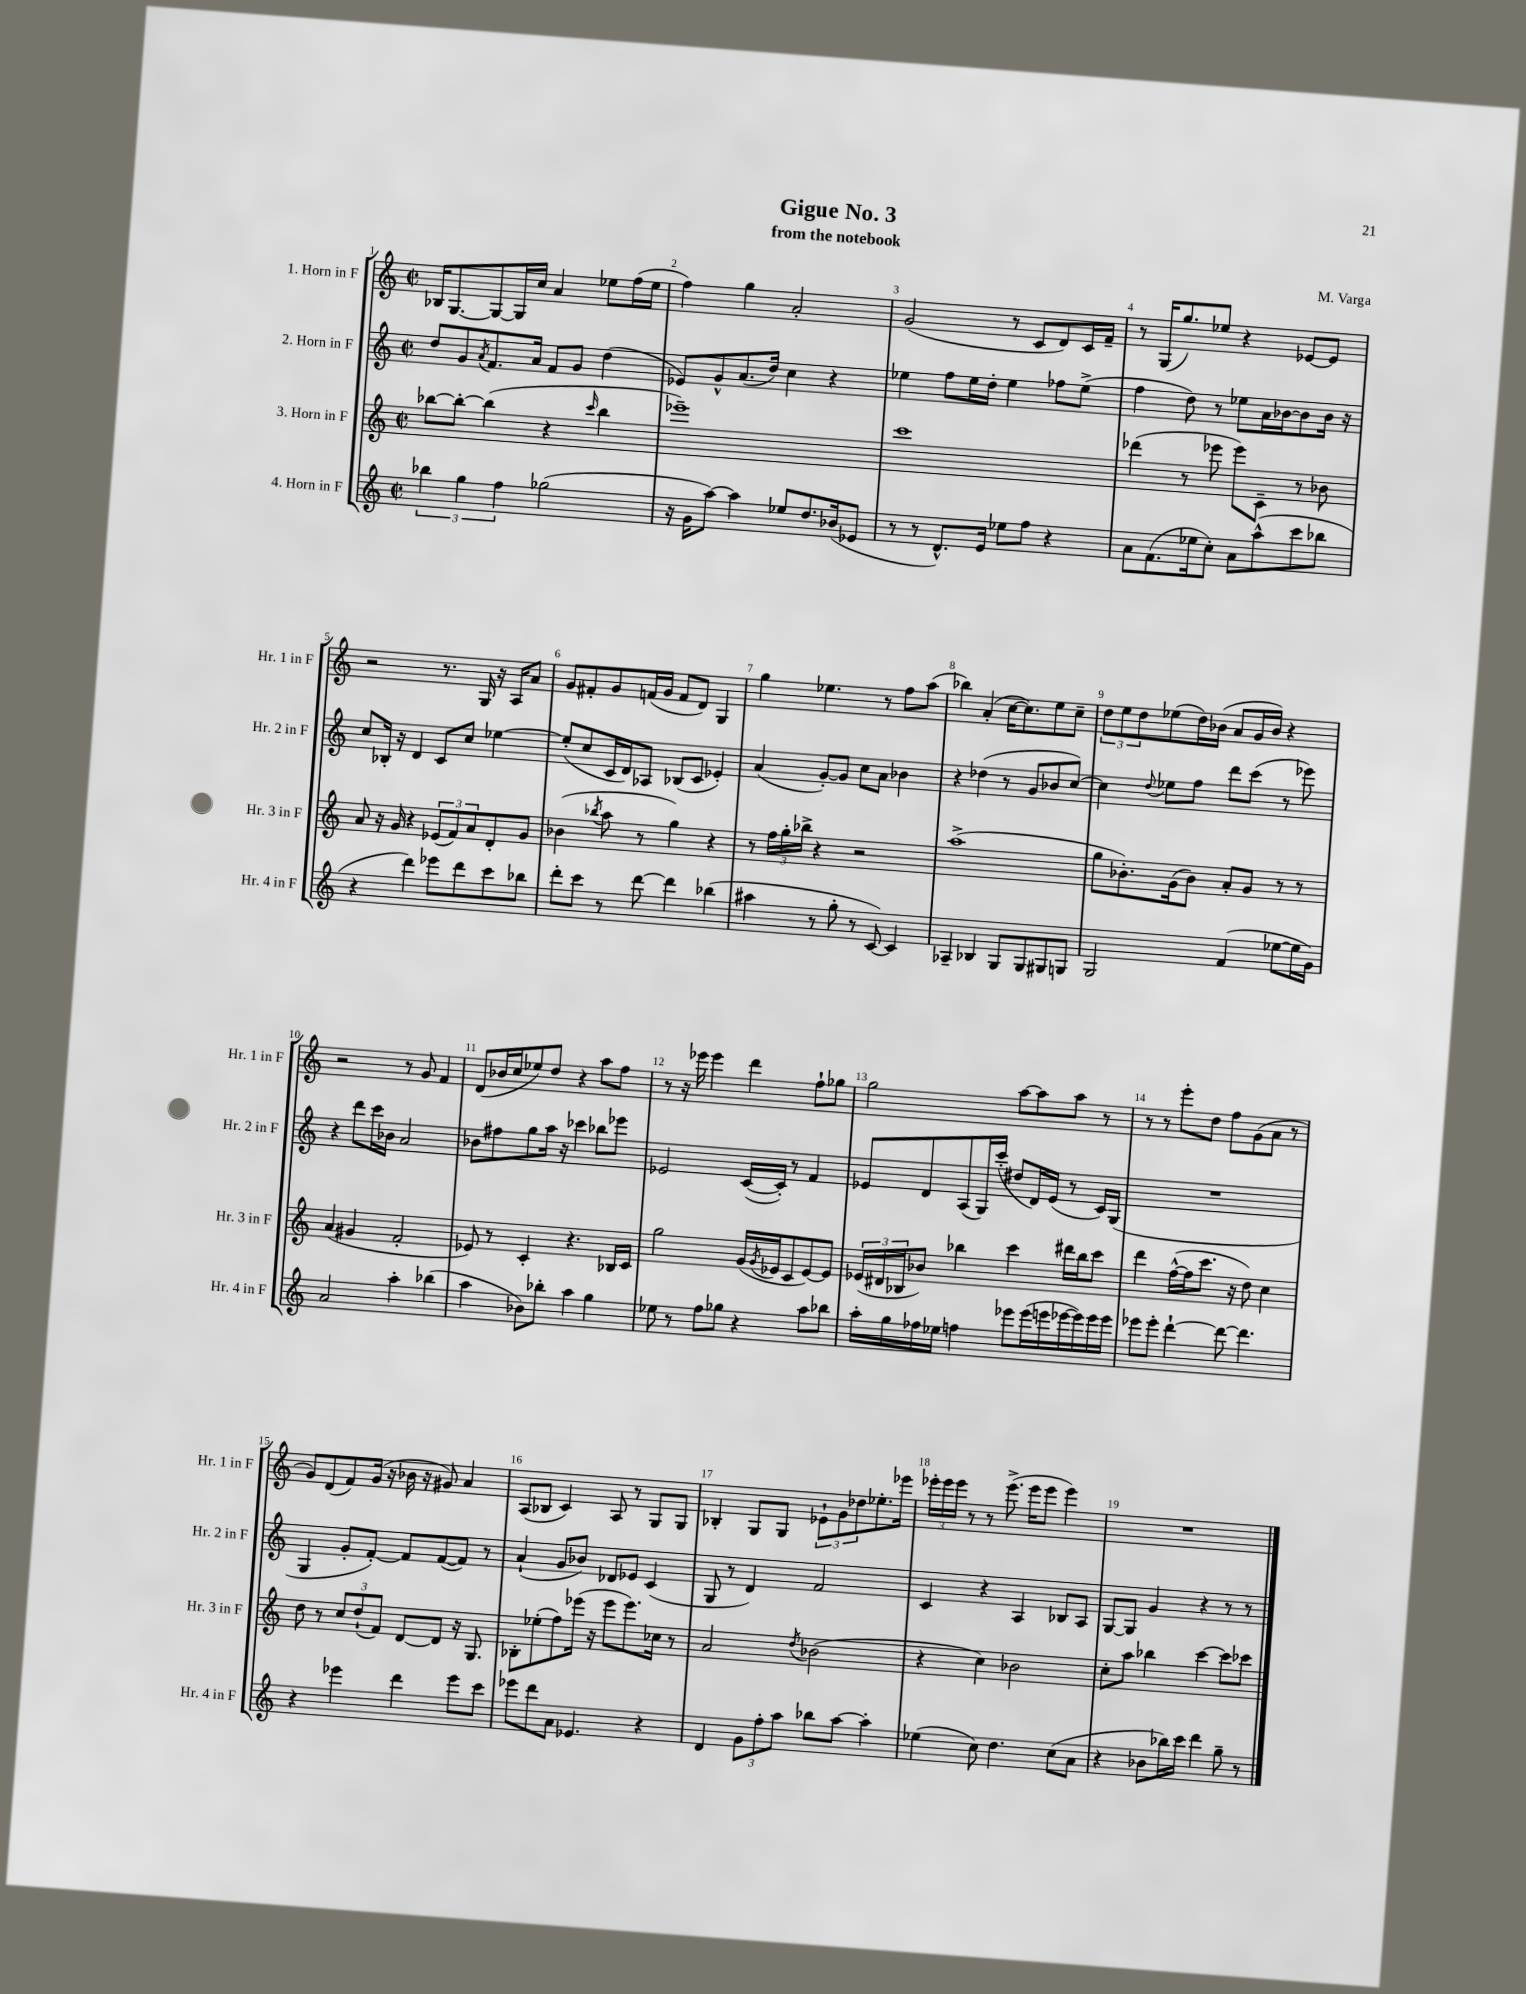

**kern	**kern	**kern	**kern
*staff4	*staff3	*staff2	*staff1
*clefG2	*clefG2	*clefG2	*clefG2
*k[]	*k[]	*k[]	*k[]
*M2/2	*M2/2	*M2/2	*M2/2
*met(c|)	*met(c|)	*met(c|)	*met(c|)
6bb-	[8bb-	8dd	16B-
.	.	.	[8.G
.	8bb-'_	8g	.
6gg	.	.	.
.	.	8qa	.
.	(4bb-]	8.f	8G_
6ff	.	.	.
.	.	.	16G]
.	.	16a	16cc
(2gg-	4r	8f	4a
.	.	8g	.
.	16qqccc	.	.
.	4bb-	(4dd	8ee-
.	.	.	(16ff
.	.	.	16ee-
=	=	=	=
16r	1eee-~)	8e-)	4ff)
16g	.	.	.
[8aa)	.	8g^^	.
4aa]	.	(8.a	4gg
.	.	16dd)	.
8ee-	.	4cc	2a'
8.dd	.	.	.
.	.	4r	.
(16b-	.	.	.
8e-	.	.	.
=	=	=	=
8r	1ccc	4ee-	(2g
8r	.	.	.
8.d^^)	.	8ff	.
.	.	16ee-	.
16e	.	16dd'	.
8ee-	.	4ee-	8r
8ff	.	.	8c
4r	.	8ff-	8d)
.	.	(8ee-^	16c
.	.	.	16f~
=	=	=	=
8a	(4ddd-	4ff	8r
(8.f	.	.	(16G
.	.	.	8.gg)
.	8r	8dd)	.
16ee-	.	.	.
8cc')	8eee-	8r	8ee-
8a	8eee-)	8ee-	4r
(8aa^^	8c~	16a	.
.	.	[16b-	.
8ccc	8r	8b-]	[8e-
8bb-	8b-	16b-	8e-]
.	.	16r	.
=	=	=	=
4r	8a	8cc	2r
.	16r	16B-'	.
.	16g	16r	.
4ddd)	4r	4d	.
8eee-	(12e-	8c	8.r
.	12f)	.	.
8ddd	.	8cc	.
.	12a	.	.
.	.	.	16G
8ccc	8d'	[4ee-	16r
.	.	.	16A
8bb-	8g	.	8a
=	=	=	=
8ddd'	(4b-	(8ee-']	8g
8ccc	.	8cc	8f#'
.	8qbb-	.	.
8r	8aa	16c	8g
.	.	16d)	.
[8ddd	8r	8A-	(16f
.	.	.	16g
4ddd]	4gg)	(8B-	8f
.	.	8c	8d)
(4bb-	4r	4e-')	4G
=	=	=	=
4aa#	8r	(4a	4gg
.	24ff	.	.
.	24gg'	.	.
.	24bb-^	.	.
8r	4r	[8g')	4.ee-
8gg'	.	8g]	.
8r	2r	8cc	.
[8c)	.	8a	8r
4c]	.	4b-	8ff
.	.	.	(8aa
=	=	=	=
4A-~	(1aa^	4r	4bb-)
4B-	.	(4dd-	(4a'
8G	.	8r	[16cc
.	.	.	8.cc])
8G	.	8g	.
8G#	.	8b-	8ee
8G	.	[8cc)	8cc~
=	=	=	=
2G	8gg	4cc]	12dd
.	.	.	12ee
.	8.b-')	.	.
.	.	.	12dd
.	.	8qqdd	.
.	.	8ee-	(8ee-
.	(16g	.	.
.	8b-)	8ff	16dd)
.	.	.	(16b-
(4f	8a'	8ddd	8a
.	8g	(8ccc	16g
.	.	.	16b-)
[8ee-	8r	8r	4r
16ee-]	8r	8eee-)	.
16g)	.	.	.
=	=	=	=
2a	(4a	4r	2r
.	4g#	8ddd	.
.	.	16ccc	.
.	.	16b-	.
4aa'	2f'	2a	8r
.	.	.	8g
(4bb-	.	.	4f
=	=	=	=
4aa	8e-)	8b-	(8d
.	8r	8ff#	16b-
.	.	.	16cc
8b-)	4c'	8gg	8ee-)
8bb-'	.	16aa	8dd
.	.	16r	.
4aa	4.r	4ccc-	4r
4gg	.	8bb-	8aa
.	16B-	8eee-	8ff
.	16c	.	.
=	=	=	=
8ee-	2gg	2e-	8r
8r	.	.	16r
.	.	.	16eee-
8ff	.	.	4eee-
8gg-	.	.	.
4r	(16g	([16c	4ddd
.	8qg	.	.
.	16e-	16c'])	.
.	8c	8r	.
8aa	[8e-)	4f	8ff`
8bb-	8e-]	.	8gg-
=	=	=	=
16aa'	(24e-	8e-	2gg
.	24d#	.	.
16gg	.	.	.
.	24B-	.	.
16ff-	8b-)	8d	.
16ee-	.	.	.
4ff	4bb-	(8A	.
.	.	16G)	.
.	.	(16ccc'	.
8eee-	4ccc	8dd#	[8aa
(16eee-	.	16d)	8aa]
16eee	.	(16e-	.
[16eee-	16ddd#	8r	8aa
16eee-])	16bb-	.	.
16eee-	8ccc	16c)	8r
16eee-	.	(16G	.
=	=	=	=
8eee-	4ddd	1r	8r
8eee-'	.	.	8r
[4ddd`	([16ff^^	.	8eee'
.	16ff]	.	.
.	8.ccc	.	8dd
8ddd_	.	.	8ff
.	16r	.	.
4.ddd]	8dd)	.	(8g
.	4cc	.	8a
.	.	.	8r
=	=	=	=
4r	8dd	4G	8g)
.	8r	.	(8d
4eee-	12cc	8g'	8f)
.	(12dd`	.	.
.	.	[8f')	(16g
.	12f)	.	.
.	.	.	16r
4ddd	[8d	8f]	16b-
.	.	.	16r
.	8d]	([8f	8g#)
8eee-	16r	8f])	4a
.	8.G	.	.
8ccc	.	8r	.
=	=	=	=
8eee-	8B-'	(4a`	(8A
8ddd	(8ee-'	.	8B-
8a	8ff)	8g	4c)
4.e-	(16eee-	8b-)	.
.	16r	.	.
.	8eee-	8d-	8A
.	8.eee-)	8e-	8r
4r	.	(4c	8G
.	16cc-	.	.
.	8r	.	8G
=	=	=	=
4d	2a	8G	4B-'
.	.	8r	.
12g	.	4d)	8G
12ff'	.	.	.
.	.	.	8G
12aa	.	.	.
.	8qdd	.	.
8bb-	(2b-	2f	12e-`
.	.	.	12g
[8aa	.	.	.
.	.	.	12dd-
4aa']	.	.	8.ee-'
.	.	.	16eee-
=	=	=	=
(4ee-	4r	4c	24eee-'
.	.	.	24eee-
.	.	.	24eee-
.	.	.	8r
8cc)	4cc)	4r	8r
4.dd	.	.	(8.eee-^
.	2b-	4A	.
.	.	.	16eee-
.	.	.	8eee-
(8cc	.	8B-	4eee-)
8a	.	8A	.
=	=	=	=
4r	8cc'	[8G	1r
.	8aa	8G]	.
8b-	4bb-	4g	.
16bb-)	.	.	.
16ccc	.	.	.
4ddd	[4ccc	4r	.
8gg~	8ccc]	8r	.
8r	8ccc-	8r	.
==	==	==	==
*-	*-	*-	*-
